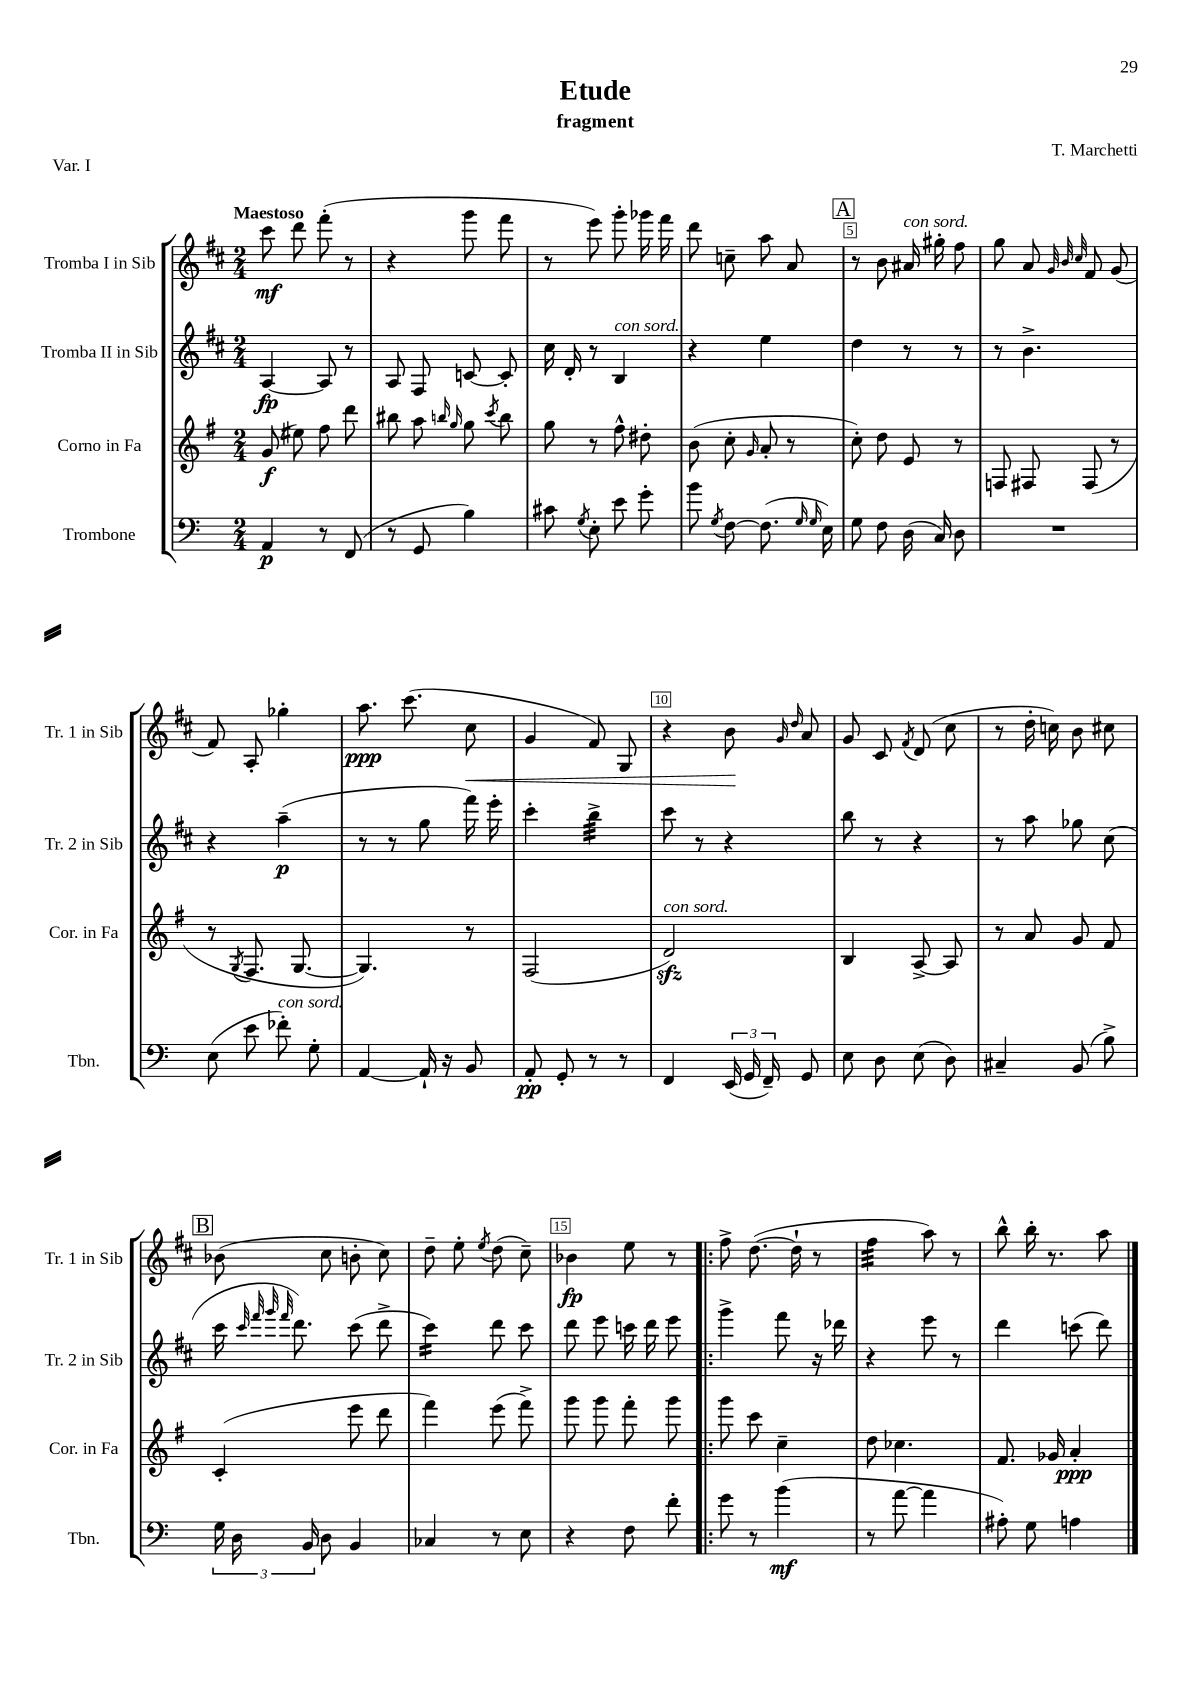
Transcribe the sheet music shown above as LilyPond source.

\header { title = "Etude" composer = "T. Marchetti" subtitle = "fragment" piece = "Var. I" }
<<
\new StaffGroup <<
\new Staff = "s0" \with { instrumentName = "Tromba I in Sib" shortInstrumentName = "Tr. 1 in Sib" } {
    \clef treble \key d \major \numericTimeSignature \time 2/4 \tempo "Maestoso"
    \autoBeamOff cis'''8\mf d'''8 fis'''8-.( r8 |
    r4 g'''8 fis'''8 |
    r8 e'''8) g'''8-. ges'''16 fis'''16 |
    d'''8 c''8-- a''8 a'8 |
    \mark \markup { \box "A" } r8 b'8 ais'16^\markup { \italic "con sord." } gis''16-. fis''8 |
    g''8 a'8 \grace { g'32 b'32 cis''32 } fis'8 g'8( |
    fis'8) a8-. ges''4-. |
    a''8.\ppp cis'''8.( cis''8\< |
    g'4 fis'8) g8 |
    r4 b'8\! \grace { g'16 d''16 } a'8 |
    g'8 cis'8 \acciaccatura { fis'8 } d'8( cis''8 |
    r8 d''16-. c''16) b'8 cis''8 |
    \mark \markup { \box "B" } bes'8( cis''8 b'8-. cis''8) |
    d''8-- e''8-. \acciaccatura { e''8 } d''8( cis''8--) |
    bes'4\fp e''8 r8 |
    \bar ".|:" fis''8-> d''8.~( d''16-! r8 |
    fis''4:32 a''8) r8 |
    b''8-^ b''16-. r8. a''8 \bar "|." |
}
\new Staff = "s1" \with { instrumentName = "Tromba II in Sib" shortInstrumentName = "Tr. 2 in Sib" } {
    \clef treble \key d \major \numericTimeSignature \time 2/4
    \autoBeamOff a4~\fp a8 r8 |
    a8 fis8 c'8~ c'8-. |
    cis''16 d'16-. r8 b4^\markup { \italic "con sord." } |
    r4 e''4 |
    \mark \markup { \box "A" } d''4 r8 r8 |
    r8 b'4.-> |
    r4 a''4--\p( |
    r8 r8 g''8 fis'''16) e'''16-. |
    cis'''4-. b''4:32-> |
    cis'''8 r8 r4 |
    b''8 r8 r4 |
    r8 a''8 ges''8 cis''8( |
    \mark \markup { \box "B" } cis'''16 \grace { cis'''32 fis'''32 g'''32 fis'''32 } d'''8.) cis'''8( d'''8-> |
    cis'''4:16) d'''8 cis'''8 |
    d'''8 e'''8 c'''16 d'''16 e'''8 |
    \bar ".|:" g'''4-> fis'''8 r16 des'''16 |
    r4 e'''8 r8 |
    d'''4 c'''8( d'''8) \bar "|." |
}
\new Staff = "s2" \with { instrumentName = "Corno in Fa" shortInstrumentName = "Cor. in Fa" } {
    \clef treble \key g \major \numericTimeSignature \time 2/4
    \autoBeamOff g'8\f( eis''8) fis''8 d'''8 |
    bis''8 a''8 \grace { b''16 g''16 } g''8 \acciaccatura { c'''8 } b''8 |
    g''8 r8 fis''8-^ dis''8-. |
    b'8( c''8-. \grace { g'16 } a'8-. r8 |
    \mark \markup { \box "A" } c''8-.) d''8 e'8 r8 |
    f8 fis8 fis8( r8 |
    r8 \acciaccatura { g8 } fis8. g8.~ |
    g4.) r8 |
    fis2( |
    d'2\sfz^\markup { \italic "con sord." }) |
    b4 a8~-> a8 |
    r8 a'8 g'8 fis'8 |
    \mark \markup { \box "B" } c'4-.( e'''8 d'''8 |
    fis'''4) e'''8( fis'''8->) |
    g'''8 g'''8 fis'''8-. g'''8 |
    \bar ".|:" g'''8 c'''8 c''4-- |
    d''8 ces''4. |
    fis'8. ges'16 a'4-.\ppp \bar "|." |
}
\new Staff = "s3" \with { instrumentName = "Trombone" shortInstrumentName = "Tbn." } {
    \clef bass \key c \major \numericTimeSignature \time 2/4
    \autoBeamOff a,4\p r8 f,8( |
    r8 g,8 b4) |
    cis'8 \acciaccatura { g8 } e8-. e'8 g'8-. |
    b'8 \acciaccatura { g8 } f8~ f8.( \grace { g16 g16 } e16) |
    \mark \markup { \box "A" } g8 f8 d16( c16) d8 |
    R2 |
    e8( e'8 fes'8-.^\markup { \italic "con sord." }) g8-. |
    a,4~ a,16-! r16 b,8 |
    a,8-.\pp g,8-. r8 r8 |
    f,4 \tuplet 3/2 { e,16( g,16 f,16--) } g,8 |
    e8 d8 e8( d8) |
    cis4-- b,8( b8->) |
    \mark \markup { \box "B" } \tuplet 3/2 { g16 d16 b,16 } d8 b,4 |
    ces4 r8 e8 |
    r4 f8 f'8-. |
    \bar ".|:" g'8 r8 b'4\mf( |
    r8 a'8~ a'4 |
    ais8-.) g8 a4 \bar "|." |
}
>>
>>
\layout { \context { \Score \override BarNumber.break-visibility = ##(#f #t #t) barNumberVisibility = #(every-nth-bar-number-visible 5) \override BarNumber.stencil = #(make-stencil-boxer 0.1 0.3 ly:text-interface::print) } }
